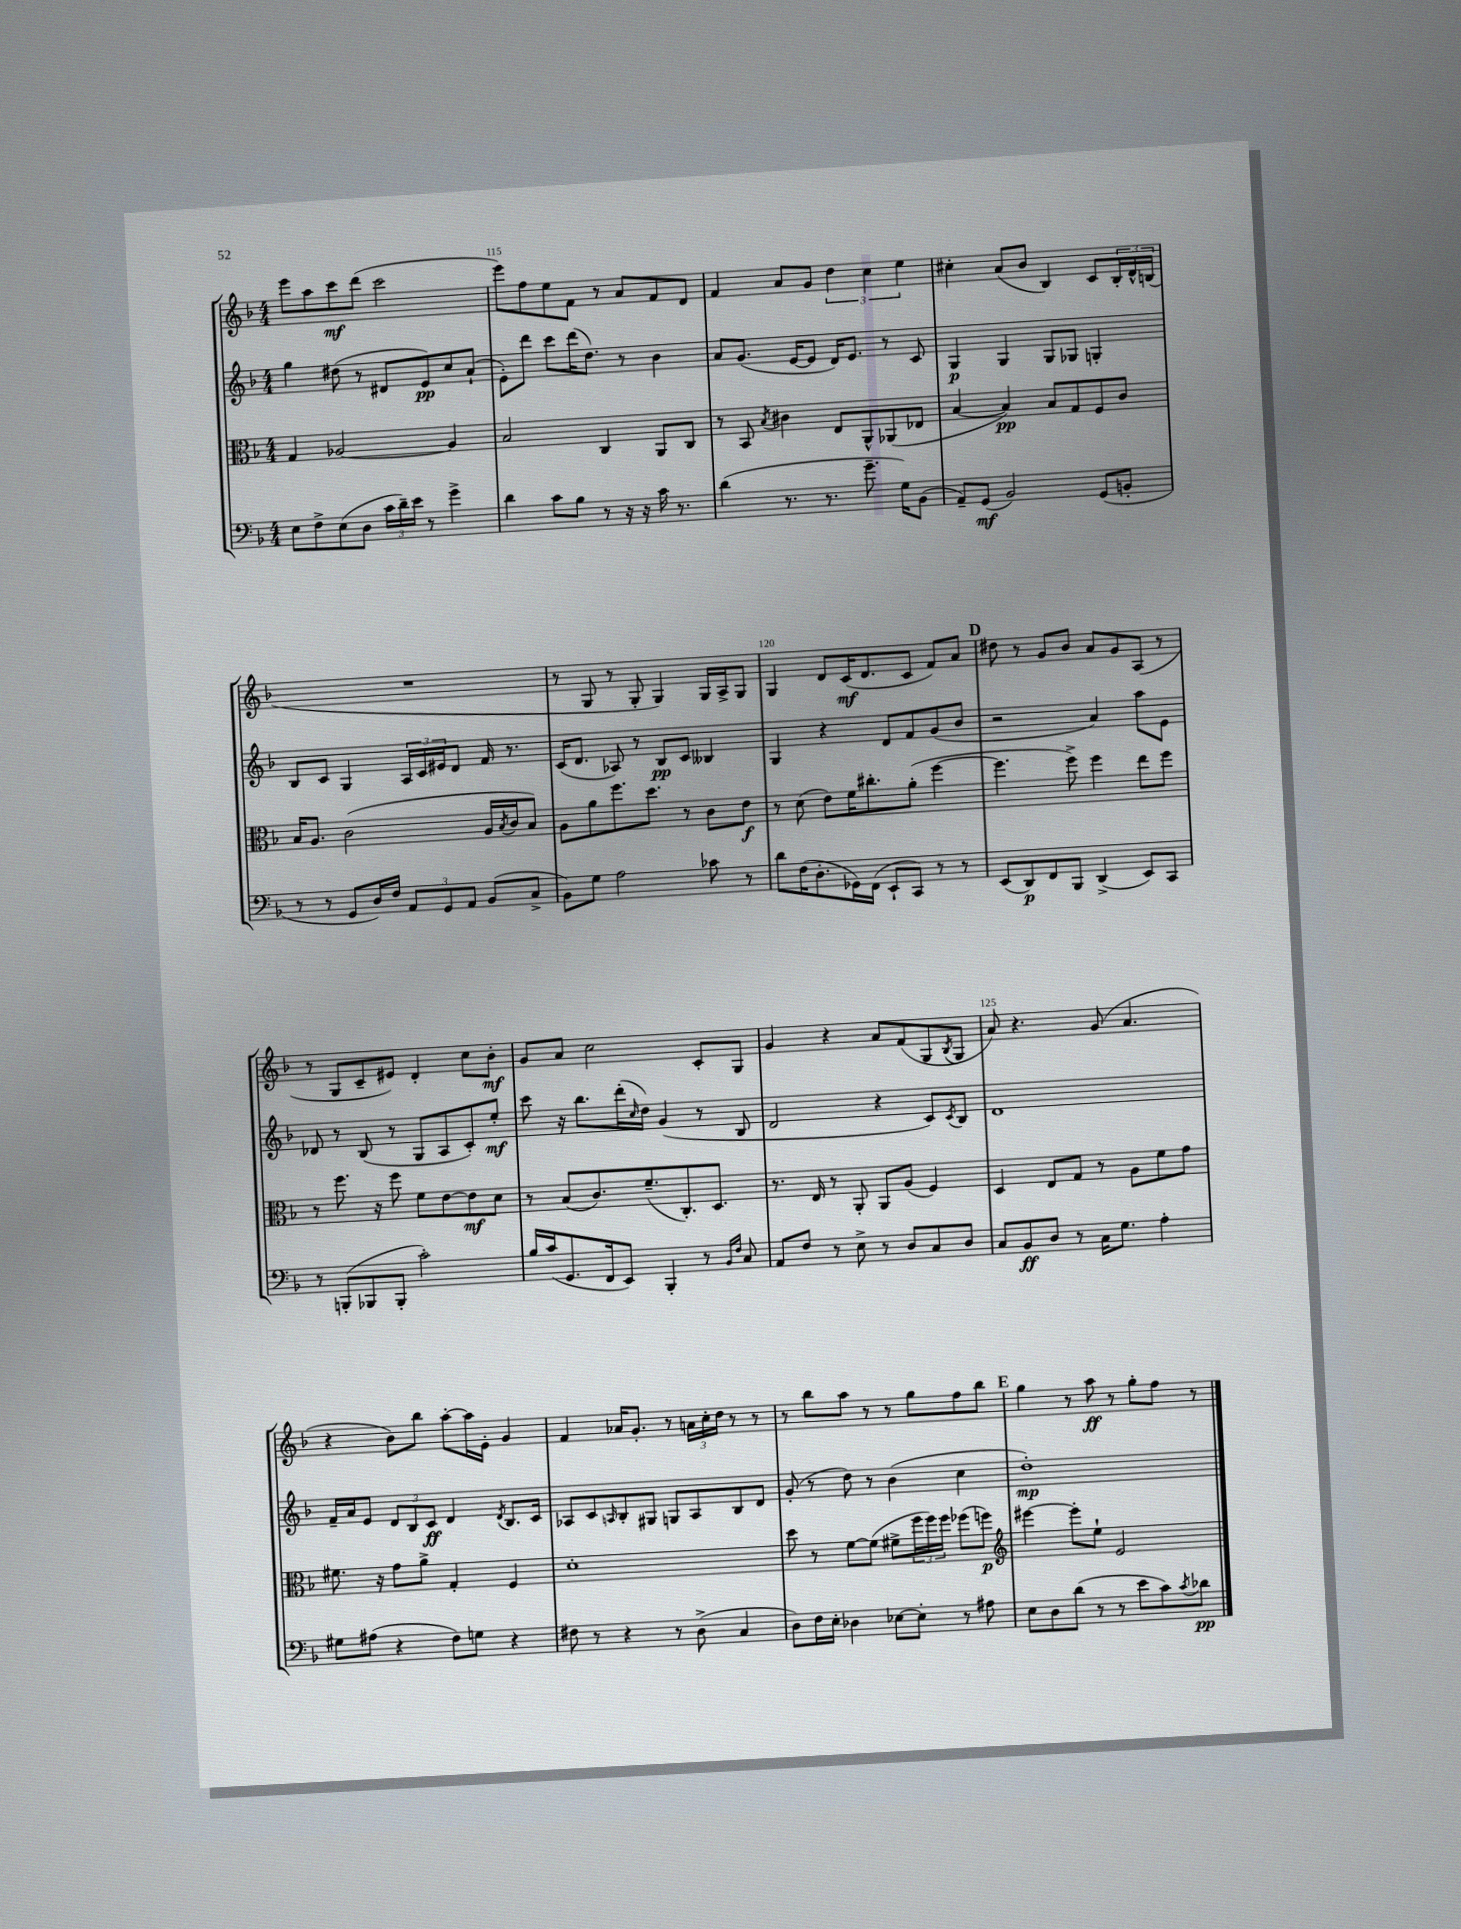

**kern	**kern	**kern	**kern
*staff4	*staff3	*staff2	*staff1
*clefF4	*clefC3	*clefG2	*clefG2
*k[b-]	*k[b-]	*k[b-]	*k[b-]
*M4/4	*M4/4	*M4/4	*M4/4
8E	4G	4gg	8eee
8F^	.	.	8aa
(8E	[2A-	(8dd#	8ccc
8D	.	8r	(8ddd
24c	.	8d#	2ccc
24d~)	.	.	.
24e	.	.	.
8r	.	8e)	.
4g^	4A-]	8cc	.
.	.	(8a`	.
=	=	=	=
4d	2B-	8e')	8eee)
.	.	8ddd	8ff
8c	.	8ccc	8ee
8B-	.	(16ddd	8f
.	.	8.dd)	.
8r	4C	.	8r
16r	.	8r	8a
16r	.	.	.
16c	8AA	4b-	8f
8.r	.	.	.
.	8C	.	8d
=	=	=	=
(4d	8r	8a	4f
.	8BB-	(8.g	.
.	8qB-	.	.
8.r	4c#	.	8a
.	.	[16e	.
.	.	8e]	8g
8.r	.	.	.
.	8E	16d)	6dd
.	.	8.e	.
8.g~	8AA^^	.	.
.	.	.	6cc
.	(8AA-	8r	.
16G)	.	.	.
.	.	.	6ee
(8BB-	8E-	8c	.
=	=	=	=
8AA~)	[4B-	4G	4cc#'
(8GG	.	.	.
2BB-)	4B-])	4G	(8a
.	.	.	8b-
.	8B-	8G	4B-)
.	8G	8G-	.
(8GG	8F	4G'	8c
8BB'	8c	.	24B-'
.	.	.	24d^^
.	.	.	(24B
=	=	=	=
8r	16B-	8B-	1r
.	8.A	.	.
8r	.	8c	.
8GG	(2c	4G	.
16D)	.	.	.
16F	.	.	.
12AA	.	24A	.
.	.	24c	.
12GG	.	24e#	.
.	.	8d	.
12AA	.	.	.
(8BB-	16A	16f	.
.	8qB-	.	.
.	16c	8.r	.
8C^	8B-)	.	.
=	=	=	=
8BB-)	8A	(16c	8r
.	.	8.d	.
8G	8a	.	8G
2A	8.ff	8A-)	8r
.	.	8r	8G'
.	8.dd	.	.
.	.	8B-	4G)
.	8r	8c	.
8c-	8c	4B--	16G
.	.	.	16A^
8r	8e	.	8G
=	=	=	=
8d	8r	4G	4G
(16F	(8d	.	.
8.D'	.	.	.
.	8e)	4r	8d
16GG-)	16f	.	(16c
(16FF	8.cc#'	.	8.d
8EE`	.	8d	.
8CC)	(8a'	8f	8c
8r	[4ff	(8g	8f)
8r	.	8b-	8a
=	=	=	=
(8EE	4.ff]	2r	8dd#
8DD)	.	.	8r
8FF	.	.	8g
8BBB-	8ff^)	.	8b-
(4DD^	4ff	4a)	8a
.	.	.	8g
8EE)	8ee	8aa	(8A
8CC	8ff	8e	8r
=	=	=	=
8r	8r	8d-	8r
(8BBB'	8.ff	8r	8G
8BBB-	.	(8B-	8c~
.	16r	.	.
8BBB-'	8ff	8r	8e#)
2c')	8f	8G	4d'
.	[8e	8A	.
.	8e]	8c')	8cc
.	8d	8ee'	8b-'
=	=	=	=
16B-	8r	8ccc	8g
(16c	.	.	.
8.GG	(8B-	16r	8a
.	.	8.bb-	.
.	8.c)	.	2cc
16FF	.	.	.
8EE)	.	(16ddd'	.
.	.	16qqcc	.
.	(8.f~	16dd)	.
4BBB-'	.	(4g	.
.	8.C')	.	.
8r	.	8r	8c'
.	8.D	.	.
16qqBB-	.	.	.
16qqF	.	.	.
8C	.	8B-	8G
=	=	=	=
8AA	8.r	2d	4g
8F	.	.	.
.	16E	.	.
8r	8r	.	4r
8E^	8AA'	.	.
8r	8AA	4r	8a
8D	(8A	.	(8f
8C	4F)	8c)	8G
.	.	8qc	8qB-
8D	.	8B-	8G
=	=	=	=
8C	4D	1d	8a)
8BB-	.	.	4.r
8D	8E	.	.
8r	8G	.	.
16C	8r	.	(8g
8.G	.	.	.
.	8A	.	4.a
4A'	8f	.	.
.	8g	.	.
=	=	=	=
8G#	8.f#	16f~	4r
.	.	16a	.
(8A#	.	8e	.
.	16r	.	.
4r	8g	12d	8b-)
.	.	12B-	.
.	8a^	.	8bb-
.	.	12c	.
8F)	4G'	4d	[8aa'
8G	.	.	16aa]
.	.	.	16e'
.	.	8qd	.
4r	4F	8.B-	4g
.	.	16c	.
=	=	=	=
8F#	1d'	8A-	4f
8r	.	8c	.
.	.	16qqA	.
4r	.	8B-'	16a-
.	.	.	8.g'
.	.	8G#	.
8r	.	8G	8r
(8D^	.	8A	24a
.	.	.	24cc'
.	.	.	24dd
4C	.	8B-	8r
.	.	8d	8r
=	=	=	=
8D)	8dd	(8g'	8r
16F	8r	8r	8bb-
16E'	.	.	.
4D-	[8f	8dd)	8aa
.	(8f]	8r	8r
[8E-	8f#^	(4b-	8r
8E-']	24ff	.	8gg
.	24ff)	.	.
.	24ff	.	.
8r	(8ff-	4cc	8ff
8A#	8ff)	.	8bb-
=	=	=	=
*	*clefG2	*	*
8E	[4eee#	1dd')	4gg
8D	.	.	.
(8d	8eee#']	.	8r
8r	8ee`	.	8aa
8r	2e	.	8r
8e	.	.	8gg'
8c)	.	.	8ff
8qc	.	.	.
8d-	.	.	8r
==	==	==	==
*-	*-	*-	*-
